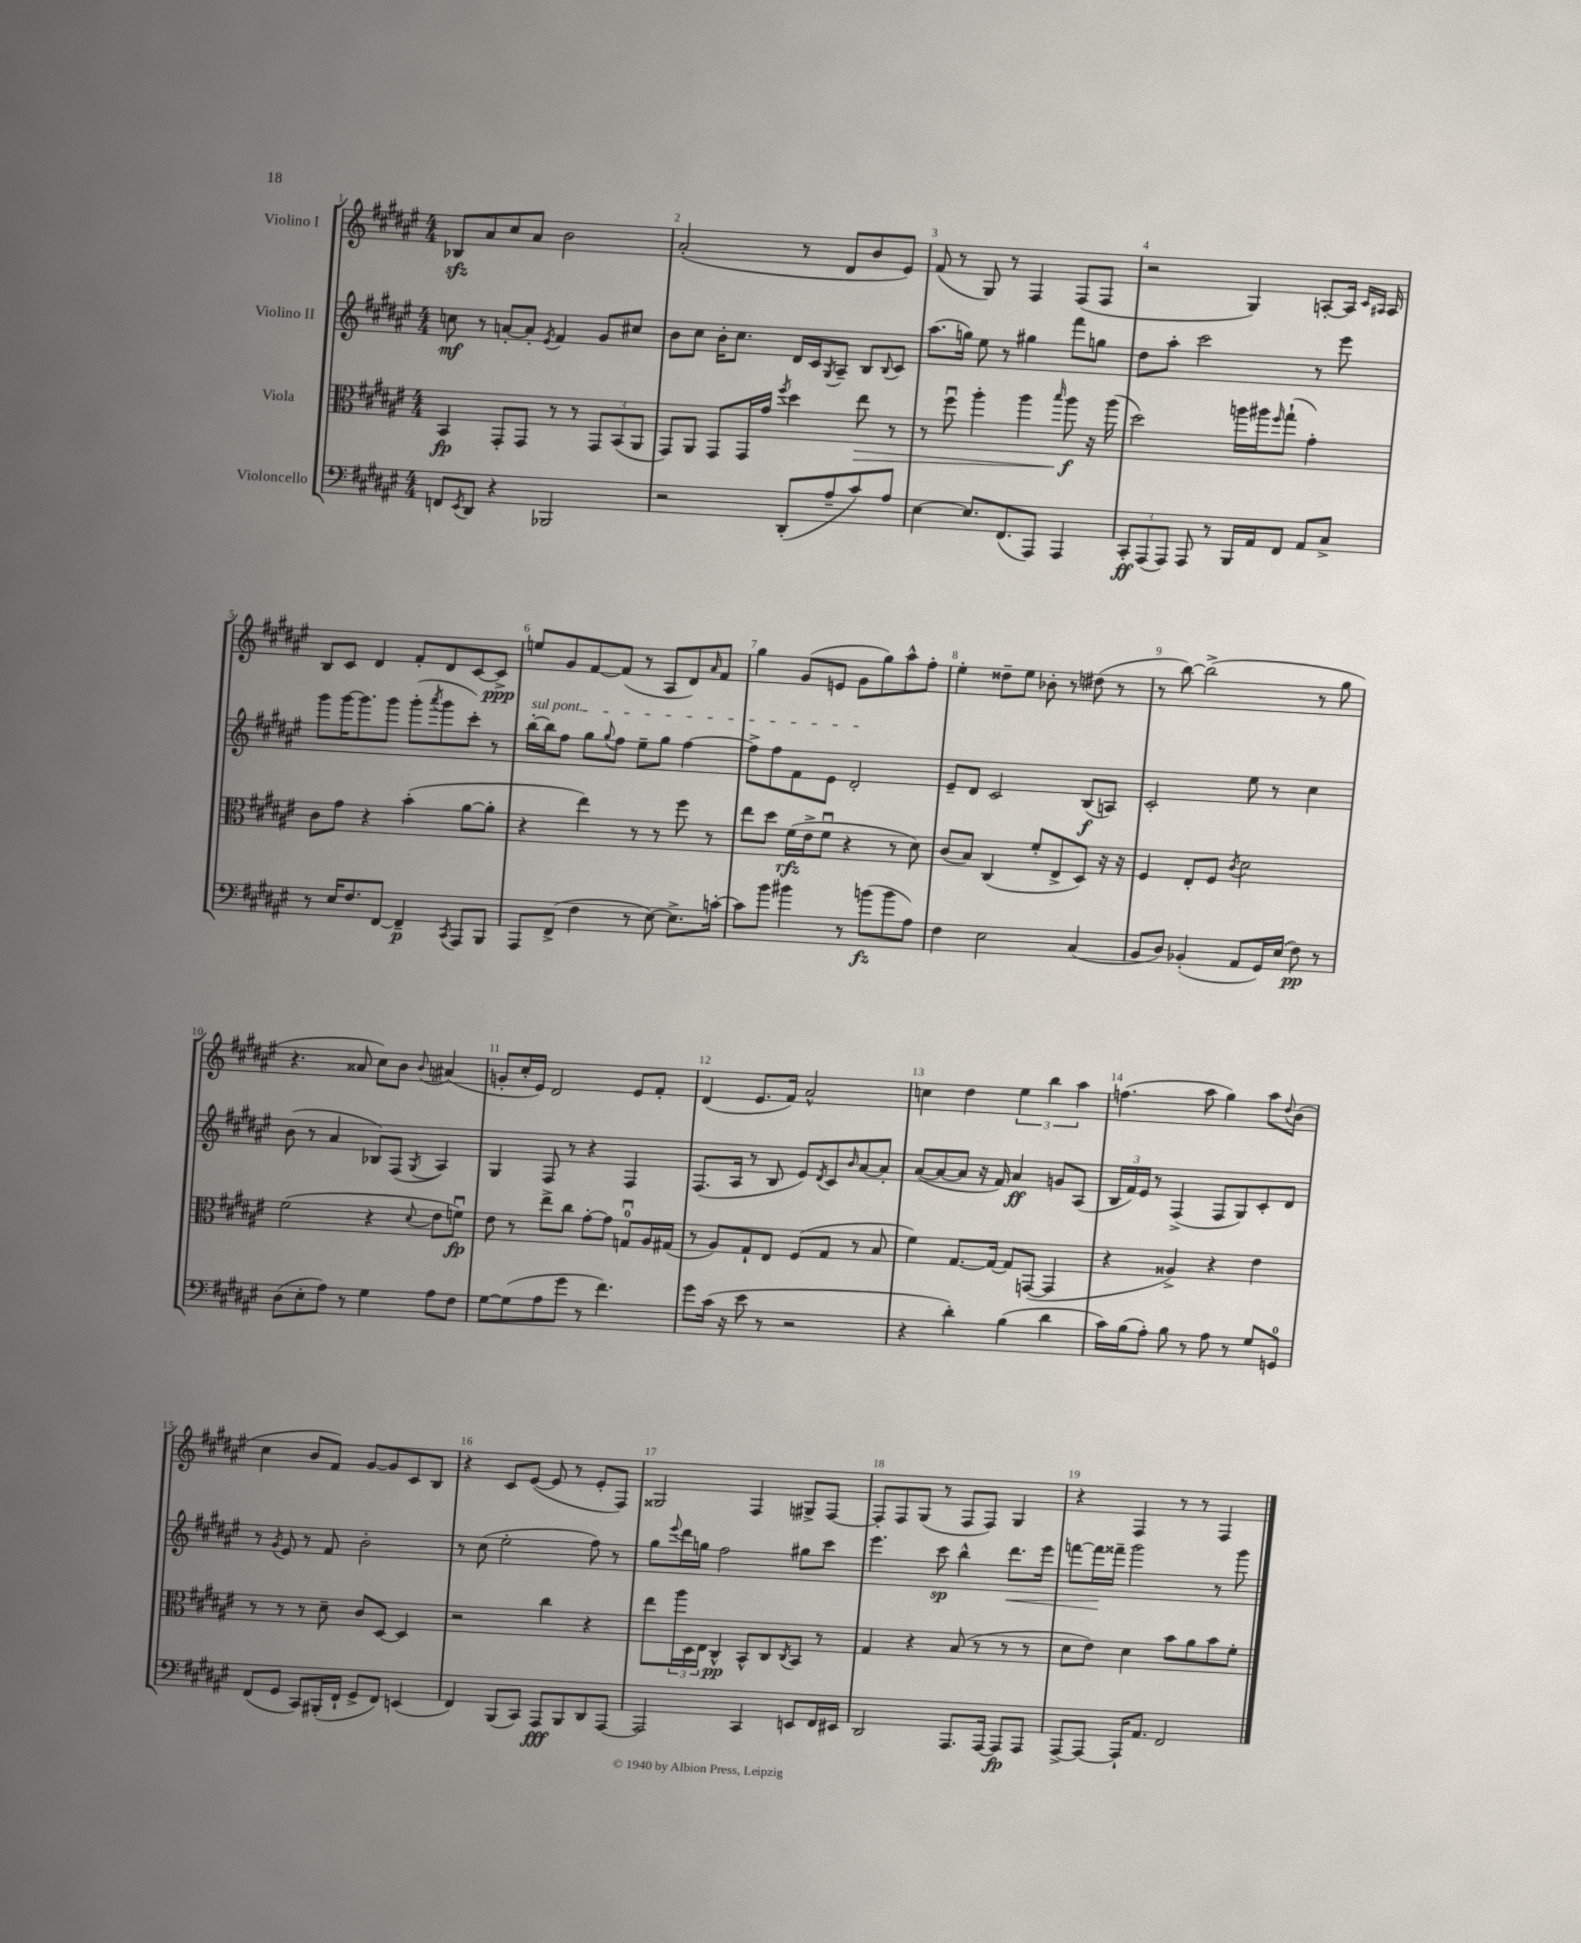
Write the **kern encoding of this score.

**kern	**dynam	**kern	**dynam	**kern	**dynam	**kern	**dynam
*part4	*part4	*part3	*part3	*part2	*part2	*part1	*part1
*staff4	*staff4	*staff3	*staff3	*staff2	*staff2	*staff1	*staff1
*I"Violoncello	*	*I"Viola	*	*I"Violino II	*	*I"Violino I	*
*clefF4	*	*clefC3	*	*clefG2	*	*clefG2	*
*k[f#c#g#d#a#e#]	*	*k[f#c#g#d#a#e#]	*	*k[f#c#g#d#a#e#]	*	*k[f#c#g#d#a#e#]	*
*M4/4	*	*M4/4	*	*M4/4	*	*M4/4	*
=1	=1	=1	=1	=1	=1	=1	=1
8FFn/L	.	4BB/	fp	8ccn\	mf	8B-Xzz/L	.
8qEE#/	.	.	.	.	.	.	.
8DD#/J	.	.	.	8r	.	8a#/	.
4r	.	8GG#'/L	.	[8an'/L	.	8cc#/	.
.	.	8GG#/J	.	8a'/J]	.	8a#/J	.
.	.	.	.	8qe#/	.	.	.
2BBB-X/	.	8r	.	4f#/	.	2b\	.
.	.	8r	.	.	.	.	.
.	.	12GG#/L	.	8g#/L	.	.	.
.	.	(12BB/	.	.	.	.	.
.	.	.	.	8cc#X/J	.	.	.
.	.	12AA#/J	.	.	.	.	.
=2	=2	=2	=2	=2	=2	=2	=2
2r	.	8GG#/L)	.	8b\L	.	(2a#'/	.
.	.	8AA#/J	.	8cc#\J	.	.	.
.	.	8GG#/L	.	16b'\KL	.	.	.
.	.	.	.	8.cc#\J	.	.	.
.	.	16GG#/L	.	.	.	.	.
.	.	16g#/JJ	.	.	.	.	.
.	.	8qff#/	.	.	.	.	.
(8DD#'/L	.	4dd#\	.	16d#/LL	.	8r	.
.	.	.	.	16c#/J	.	.	.
.	.	.	.	8qG#/	.	.	.
8A#~/	.	.	.	8A#~/J	.	8d#/L	.
!	!	!	!LO:HP:b	!	!	!	!
8c#/)	.	8ee#\	>	8B/L	.	8b/	.
.	.	.	.	8qqB/	.	.	.
8A#/J	.	8r	.	8c#/J	.	8e#/J)	.
=3	=3	=3	=3	=3	=3	=3	=3
[4E#\	.	8r	.	(8.aa#\L	.	(8f#/	.
.	.	8ff#u\	.	.	.	8r	.
.	.	.	.	16ggn\Jk)	.	.	.
8.E#/L]	.	4aa#'\	.	8ee#\	.	8G#/)	.
.	.	.	.	8r	.	8r	.
(8.FF#/	.	.	.	.	.	.	.
.	.	4aa#\	.	4gg#X\	.	4F#/	.
8AAA#/J)	.	.	.	.	.	.	.
.	.	16qqbb/	.	.	.	.	.
4AAA#/	.	8aa#\	f	8fff#\L	.	(8F#/L	.
.	.	16r	]	8ggn\J	.	8F#/J	.
.	.	(16aa#\	.	.	.	.	.
=4	=4	=4	=4	=4	=4	=4	=4
12CC#'/L	ff	2dd#\)	.	8dd#\L	.	2r	.
(12AAA#/	.	.	.	.	.	.	.
.	.	.	.	8aa#'\J	.	.	.
12AAA#/J)	.	.	.	.	.	.	.
8AAA#/	.	.	.	2ccc#\	.	.	.
8r	.	.	.	.	.	.	.
16BBB/LL	.	16aan\LL	.	.	.	4G#/)	.
16AA#/J	.	16aa#X\J	.	.	.	.	.
.	.	16qqff#/	.	.	.	.	.
8FF#/J	.	(8gg#`\J	.	.	.	.	.
8AA#/L	.	4g#'\)	.	8r	.	[8An'/L	.
8C#^/J	.	.	.	8eee#\	.	16A/Jk]	.
.	.	.	.	.	.	16qqc#/LL	.
.	.	.	.	.	.	16qqA#X/JJ	.
.	.	.	.	.	.	16A#/	.
!!LO:LB:g=z
=5	=5	=5	=5	=5	=5	=5	=5
8r	.	8c#\L	.	8ggg#\L	.	8B/L	.
16E#/KL	.	8g#\J	.	[16ggg#\K	.	8c#/J	.
8.F#/	.	.	.	8.ggg#\]	.	.	.
.	.	4r	.	.	.	4d#/	.
[8FF#/J	.	.	.	8ggg#\J	.	.	.
4FF#~/]	p	(4b'\	.	(8ggg#'\L	.	8f#'/L	.
.	.	.	.	8qaaa#/	.	.	.
.	.	.	.	8ggg#\	.	8d#/	.
8qCC#/	.	.	.	.	.	.	.
8AAA#/L	.	[8a#\L	.	8ccc#'\J)	.	[8c#/	.
8BBB/J	.	8a#'\J]	.	8r	.	8c#^/J]	ppp
=6	=6	=6	=6	=6	=6	=6	=6
!	!	!	!	!LO:TX:a:i:t=sul pont.	!	!	!
8AAA#/L	.	4r	.	[16bb'\LL	.	8een/L	.
.	.	.	.	16bb\J]	.	.	.
(8FF#^/J	.	.	.	8ff#\J	.	8g#/	.
4F#\	.	4ee#\)	.	8gg#\L	.	[8f#/	.
.	.	.	.	8qqgg#/	.	.	.
.	.	.	.	8ff#\J	.	(8f#/J]	.
8r	.	8r	.	8ee#~\L	.	8r	.
[8E#\)	.	8r	.	8gg#\J	.	8A#/L	.
8.E#^\L]	.	8ff#\	.	[4ff#\	.	8d#/)	.
.	.	.	.	.	.	16qqa#/	.
.	.	8r	.	.	.	8f#/J	.
[16cn'\Jk	.	.	.	.	.	.	.
=7	=7	=7	=7	=7	=7	=7	=7
8c\L]	.	8ee#\L	.	8ff#^\L]	.	4gg#\	.
8b\J	.	8dd#\J	.	8ff#\	.	.	.
4b#X\	.	(16f#\LL	rfz	8f#\	.	(8g#/L	.
.	.	16e#^\J	.	.	.	.	.
.	.	8f#u\J	.	8e#\J	.	8en/J	.
8r	.	4r	.	2d#'/	.	8g#\L	.
(8bn\L	fz	.	.	.	.	8gg#\)	.
8b\	.	8r	.	.	.	8aa#^^\	.
8A#\J)	.	8d#\)	.	.	.	8ff#'\J	.
=8	=8	=8	=8	=8	=8	=8	=8
4F#\	.	(8c#/L	.	8e#~/L	.	4ee#'\	.
.	.	8B/J)	.	8d#/J	.	.	.
2E#\	.	(4C#/	.	2c#/	.	8dd##X~\L	.
.	.	.	.	.	.	8ee#\J	.
.	.	8f#'/L	.	.	.	8b-X'\	.
.	.	8E#^/	.	.	.	8r	.
(4C#/	.	8D#/J)	.	(8B/L	f	(8dd#X\	.
.	.	16r	.	8An/J)	.	8r	.
.	.	16r	.	.	.	.	.
=9	=9	=9	=9	=9	=9	=9	=9
8BB/L	.	4F#/	.	2c#'/	.	8r	.
8D#/J)	.	.	.	.	.	[8bb\)	.
(4BB-X'/	.	8E#'/L	.	.	.	(2bb^\]	.
.	.	8F#/J	.	.	.	.	.
.	.	8qc#/	.	.	.	.	.
8AA#/L	.	2d#\	.	8ee#\	.	.	.
16GG#/L)	.	.	.	8r	.	.	.
(16E#/JJ	.	.	.	.	.	.	.
8F#\)	pp	.	.	4cc#\	.	8r	.
8r	.	.	.	.	.	8gg#\	.
!!LO:LB:g=z
=10	=10	=10	=10	=10	=10	=10	=10
(8D#\L	.	(2f#\	.	(8b\	.	4.r	.
8E#'\	.	.	.	8r	.	.	.
8A#\J)	.	.	.	4a#/	.	.	.
8r	.	.	.	.	.	8a##X/	.
4G#\	.	4r	.	8B-X/L)	.	8cc#\L)	.
.	.	.	.	(8F#/J	.	8b\J	.
.	.	8qqd#/	.	8qG#/	.	8qqb/	.
8A#\L	.	8e#\L	.	4A#/)	.	(4a#X/	.
8F#\J	.	8fnu\J)	fp	.	.	.	.
=11	=11	=11	=11	=11	=11	=11	=11
[8G#\L	.	8e#\	.	4G#/	.	8gn'/L	.
(8G#\]	.	8r	.	.	.	16cc#'/L	.
.	.	.	.	.	.	16e#/JJ)	.
8A#\	.	8ee#^\L	.	8F#/	.	2d#/	.
8g#\J	.	8cc#\J	.	8r	.	.	.
8r	.	[8g#'\L	.	4r	.	.	.
4.f#\)	.	8g#\J]	.	.	.	.	.
.	.	8Gnu/L	.	4F#/	.	8e#/L	.
.	.	16A#/L	.	.	.	8f#'/J	.
.	.	(16G#X/JJ	.	.	.	.	.
=12	=12	=12	=12	=12	=12	=12	=12
8g#\L	.	8r	.	(8.F#/L	.	(4d#/	.
(16c#\Jk	.	8A#/L)	.	.	.	.	.
16r	.	.	.	16A#/Jk	.	.	.
8e#\	.	8G#`/	.	8r	.	8.e#/L	.
8r	.	8E#/J	.	8B/	.	.	.
.	.	.	.	.	.	16f#/Jk)	.
2r	.	(8F#/L	.	8e#/L)	.	2a#^^/	.
.	.	.	.	8qd#/	.	.	.
.	.	8G#/J	.	8c#/	.	.	.
.	.	.	.	16qqb/	.	.	.
.	.	8r	.	[8a#/	.	.	.
.	.	8B/	.	8a#'/J]	.	.	.
=13	=13	=13	=13	=13	=13	=13	=13
4r	.	4f#\)	.	([8a#/L	.	4ccn\	.
.	.	.	.	8a#/_	.	.	.
4d#'\)	.	[8.G#/L	.	8a#/J]	.	4dd#\	.
.	.	.	.	16r	.	.	.
.	.	16G#/Jk_	.	16f#/)	.	.	.
(4B\	.	8G#/L]	.	4a#/	ff	6ee#\	.
.	.	([8GGn/J	.	.	.	.	.
.	.	.	.	.	.	6bb\	.
4d#\	.	4GG/]	.	8gn/L	.	.	.
.	.	.	.	.	.	6aa#\	.
.	.	.	.	(8A#/J	.	.	.
=14	=14	=14	=14	=14	=14	=14	=14
16c#\LL)	.	4r	.	24B/LL	.	(4.ffn\	.
.	.	.	.	24f#/)	.	.	.
(16B\J	.	.	.	.	.	.	.
.	.	.	.	24e#/JJ	.	.	.
8A#'\J)	.	.	.	8r	.	.	.
8B\	.	4A##X^/)	.	(4F#^/	.	.	.
8r	.	.	.	.	.	8aa#\	.
8A#\	.	4r	.	8F#/L	.	4gg#\)	.
8r	.	.	.	8G#/)	.	.	.
8G#/L	.	4e#\	.	8c#'/	.	8aa#\L	.
.	.	.	.	.	.	8qqdd#/	.
8GGn/J	.	.	.	8d#/J	.	(8b\J	.
!!LO:LB:g=z
=15	=15	=15	=15	=15	=15	=15	=15
(8FF#/L	.	8r	.	8r	.	4cc#\	.
.	.	.	.	8qg#/	.	.	.
8GG#/J	.	8r	.	8e#/	.	.	.
8CC#/L)	.	8r	.	8r	.	8b/L	.
(16BBB#X'/L	.	8d#~\	.	8f#/	.	8f#/J)	.
16FF#`/JJ	.	.	.	.	.	.	.
8GG#^/L	.	8c#/L	.	2b'\	.	[8g#/L	.
8FF#/J)	.	[8D#/J	.	.	.	8g#/]	.
(4EEn/	.	4D#/]	.	.	.	8c#/	.
.	.	.	.	.	.	8B/J	.
=16	=16	=16	=16	=16	=16	=16	=16
4FF#/)	.	2r	.	8r	.	4r	.
.	.	.	.	(8cc#\	.	.	.
(8BBB/L	.	.	.	2ee#'\	.	8c#/L	.
8CC#/J)	.	.	.	.	.	([8e#/J	.
8AAA#/L	fff	4cc#\	.	.	.	8e#/]	.
8BBB/	.	.	.	.	.	8r	.
8DD#/	.	4r	.	8ff#\)	.	8e#'/L	.
[8AAA#/J	.	.	.	8r	.	8F#/J)	.
=17	=17	=17	=17	=17	=17	=17	=17
2AAA#/]	.	8ee#\L	.	8gg#\L	.	2G##X/	.
.	.	.	.	8qqeee#/	.	.	.
.	.	24aa#\L	.	16ddd#\L	.	.	.
.	.	24D#\	.	.	.	.	.
.	.	.	.	16ggn\JJ	.	.	.
.	.	24E#\JJ	.	.	.	.	.
.	.	4C#^^/	pp	2ff#\	.	.	.
4CC#/	.	8BB^^/L	.	.	.	4F#/	.
.	.	8C#/	.	.	.	.	.
.	.	8qC#/	.	.	.	.	.
8EEn/L	.	8BB/J	.	8gg#X\L	.	8G#X^/L	.
16FF#/L	.	8r	.	8ccc#\J	.	[8F#/J	.
16EE#X/JJ	.	.	.	.	.	.	.
=18	=18	=18	=18	=18	=18	=18	=18
2DD#/	.	4G#/	.	4.eee#\	.	8F#'/L]	.
.	.	.	.	.	.	8F#/	.
.	.	4r	.	.	.	(8G#/J	.
.	.	.	.	8ccc#\	sp	8r	.
8.AAA#/L	.	(8B/	.	4bb^^\	.	8F#/L	.
.	.	8r	.	.	.	8F#/J)	.
[16AAA#/Jk	.	.	.	.	.	.	.
!	!	!	!	!	!LO:HP:b	!	!
8AAA#/L]	fp	8r	.	8.ddd#\L	<	4G#/	.
8AAA#/J	.	8r	.	.	.	.	.
.	.	.	.	16eee#\Jk	.	.	.
=19	=19	=19	=19	=19	=19	=19	=19
[8AAA#^/L	.	8d#\L	.	[8fffn\L	.	4r	.
8AAA#/J_	.	8e#\J)	.	16fff\L]	.	.	.
.	.	.	.	16fff##X~\JJ	[	.	.
16AAA#`/KL]	.	4d#\	.	2ggg#\	.	4F#/	.
8.AA#/J	.	.	.	.	.	.	.
2FF#/	.	8b\L	.	.	.	8r	.
.	.	8a#\	.	.	.	8r	.
.	.	8b\	.	8r	.	4F#/	.
.	.	8f#'\J	.	8ggg#\	.	.	.
==	==	==	==	==	==	==	==
*-	*-	*-	*-	*-	*-	*-	*-
